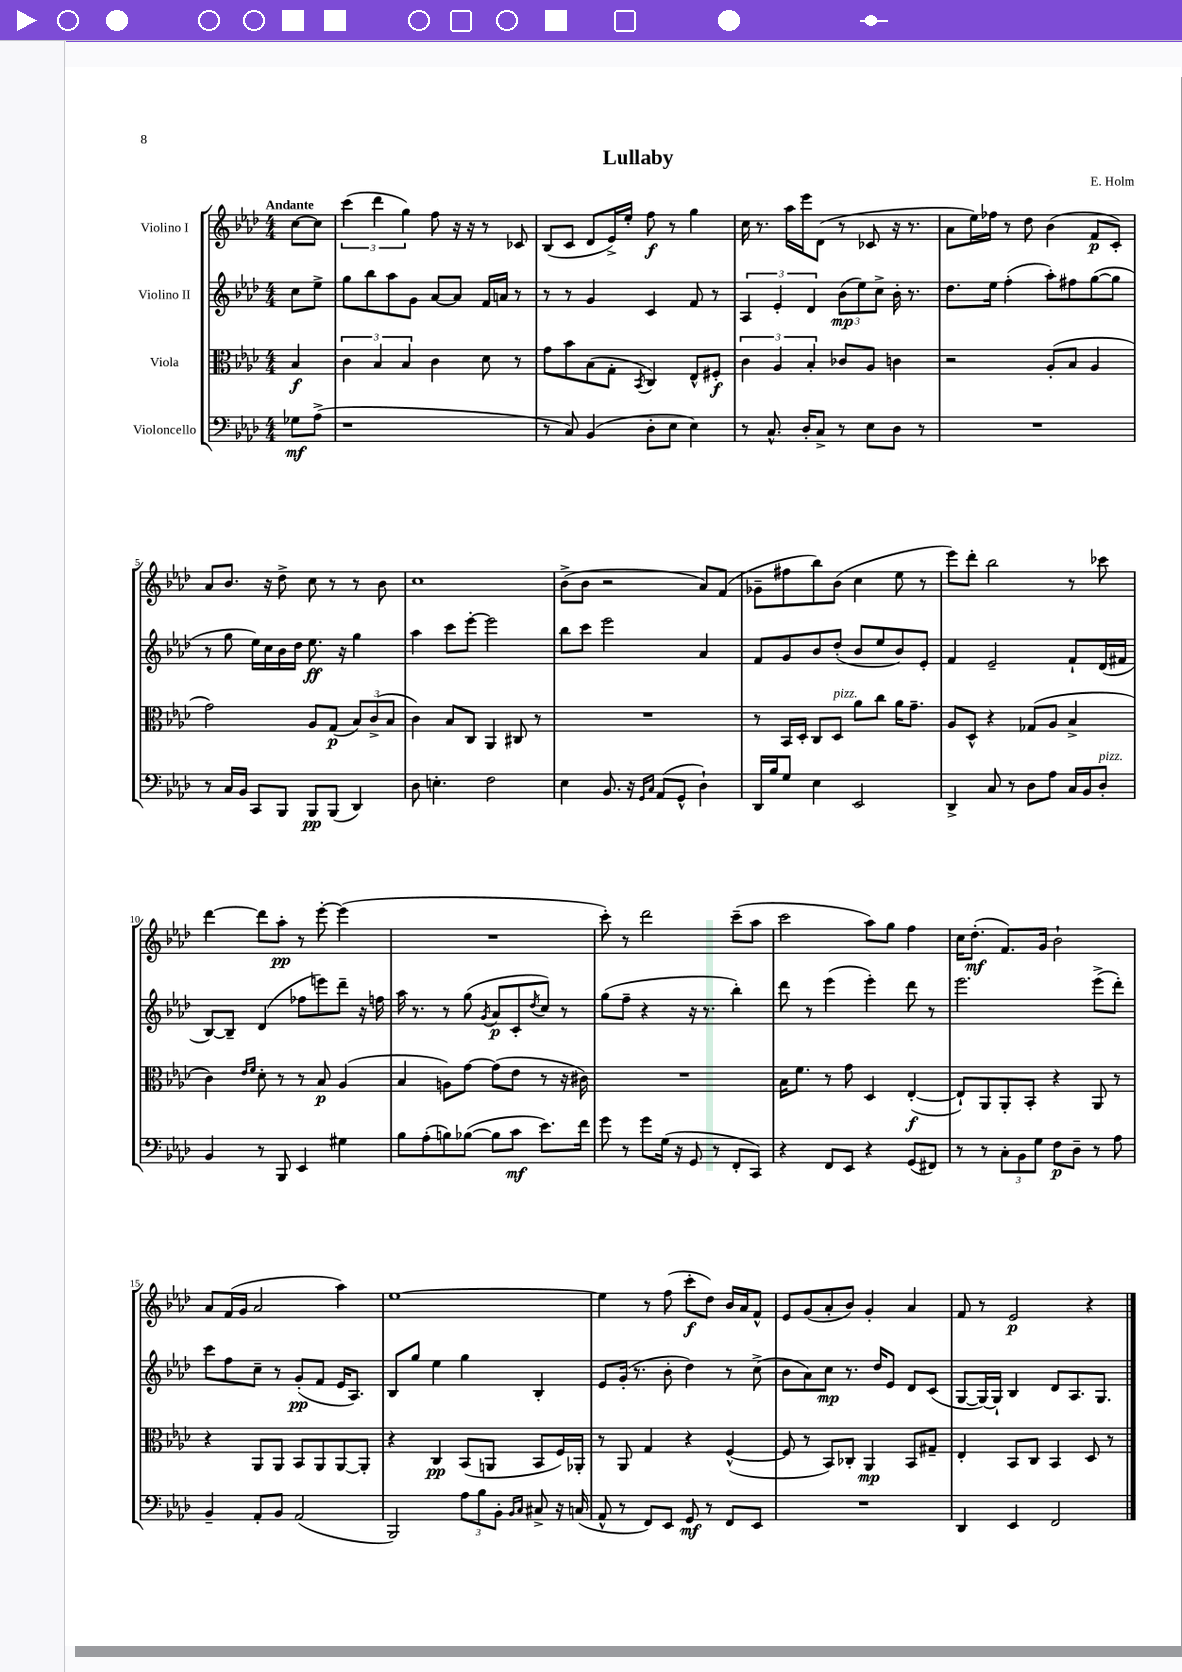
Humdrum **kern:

**kern	**kern	**kern	**kern
*staff4	*staff3	*staff2	*staff1
*clefF4	*clefC3	*clefG2	*clefG2
*k[b-e-a-d-]	*k[b-e-a-d-]	*k[b-e-a-d-]	*k[b-e-a-d-]
*M4/4	*M4/4	*M4/4	*M4/4
8G-\L	4B-/	8cc\L	[8cc\L
(8A-^\J	.	8ee-^\J	8cc\]J
=	=	=	=
1r	6c\	8gg\L	(6ccc\
.	.	8bb-\	.
.	6B-/	.	6ddd-\
.	.	8aa-\	.
.	6B-/	.	6gg\)
.	.	8g\J	.
.	4c\	[8a-/L	8ff\
.	.	8a-/]J	16r
.	.	.	16r
.	8d-\	16f/LL	8r
.	.	16a/JJ	.
.	8r	8r	8c-/
=	=	=	=
8r	8g\L	8r	(8B-/L
8C/)	8b-\	8r	8c/J
(4BB-/	(8B-\	4g/	8d-/L
.	8G'\J	.	16e-^/L)
.	.	.	16ee-'/JJ
.	8qBB-/	.	.
8D-'\L	4C/)	4c/	8ff\
8E-\J	.	.	8r
4E-\)	8E-^^/L	8f/	4gg\
.	8F#'/J	8r	.
=	=	=	=
8r	6c\	6A-/	16cc\
.	.	.	8.r
8.C^^/	.	.	.
.	6A-/	6e-'/	.
.	.	.	16aa-\LL
16D-'/LK	.	.	16eee-\J
.	6B-'/	6d-/	.
8C^/J	.	.	(8d-\J
8r	8c-/L	(12b-\L	8r
.	.	12ee-\)	.
8E-\L	8A-/J	.	8c-/
.	.	12cc^\J	.
8D-\J	4c\	16b-'\	16r
.	.	8.r	8.r
8r	.	.	.
=	=	=	=
1r	2r	8.dd-\L	8a-\L
.	.	.	16ee-\L)
.	.	16ee-\Jk	16ff-\JJ
.	.	(4ff'\	8r
.	.	.	8dd-\
.	(8A-'/L	8aa-'\L)	(4b-\
.	8B-/J	8ff#\	.
.	4A-/	([8gg\	8f/L
.	.	8gg\]J	8c'/J)
=	=	=	=
8r	2g\)	8r	8a-/L
16C/LL	.	8gg\	8.b-/J
16BB-/JJ	.	.	.
8CC/L	.	16ee-\LL)	.
.	.	16cc\	16r
8BBB-/J	.	16b-\	8dd-^\
.	.	16dd-\JJ	.
8BBB-/L	8A-/L	8.ee-\	8cc\
(8BBB-/J	(8G/J	.	8r
.	.	16r	.
4DD-/)	12B-/L)	4gg\	8r
.	(12c^/	.	.
.	.	.	8b-\
.	12B-/J	.	.
=	=	=	=
8D-\	4c\)	4aa-\	1cc
4.E'\	.	.	.
.	8B-/L	8ccc\L	.
.	8C/J	[8eee-'\J	.
2F\	4AA-/	2eee-\]	.
.	8C#/	.	.
.	8r	.	.
=	=	=	=
4E-\	1r	8bb-\L	(8b-^\L
.	.	8ccc\J	8b-\J
8.BB-/	.	2eee-\	2r
16r	.	.	.
16qqGG/LL	.	.	.
16qqC/JJ	.	.	.
(8AA-/L	.	.	.
8GG^^/J	.	.	.
4D-`\)	.	4a-/	8a-/L)
.	.	.	(8f/J
=	=	=	=
16DD-/LL	8r	8f/L	8g-~\L
16B-/J	.	.	.
8G/J	16BB-/LL	8g/	8ff#\
.	16D-'/JJ	.	.
4E-\	8C/L	8b-/	8bb-\)
.	8D-/J	(8dd-'/J	(8b-\J
2EE-/	8a-\L	8b-/L	4cc\
.	8cc\J	8ee-/	.
.	16a-\LK	8b-/)	8ee-\
.	8.g~\J	.	.
.	.	8e-'/J	8r
=	=	=	=
4DD-^/	8A-/L	4f/	8eee-\L)
.	8D-^^/J	.	8ddd-'\J
8C/	4r	2e-~/	2bb-\
8r	.	.	.
8D-\L	(8G-/L	.	.
8A-\J	8A-/J	.	.
16C/LL	4B-^/	8f`/L	8r
16BB-/J	.	.	.
8D-'/J	.	(16d-/L	8ccc-\
.	.	16f#/JJ	.
=	=	=	=
4BB-/	4c\)	[8B-/L)	[4ddd-\
.	.	8B-~/]J	.
.	16qqe-/LL	.	.
.	16qqf/JJ	.	.
8r	8d-'\	(4d-/	8ddd-\]L
8BBB-/	8r	.	8aa-'\J
4EE-/	8r	8ff-\L	8r
.	8B-/	8eee\)	[8eee-'\
4G#\	(4A-/	8ddd-~\J	(4eee-\]
.	.	16r	.
.	.	16ff\	.
=	=	=	=
8B-\L	4B-/	16aa-\	1r
.	.	8.r	.
(8A-'\	.	.	.
8B\)	8A\L)	8r	.
([8B-\J	[8g\J	(8gg\	.
.	.	8qg/	.
8B-\]L	(8g\]L	8a-/L	.
8c\J	8e-\J	8c'/	.
.	.	8qdd-/	.
8.e-\L)	8r	8cc/J)	.
.	16r	8r	.
16f\Jk	16c#\)	.	.
=	=	=	=
8g\	1r	(8gg\L	8ccc'\)
8r	.	8ff~\J	8r
8g\L	.	4r	2ddd-\
(16G\Jk	.	.	.
16r	.	.	.
8GG/	.	16r	.
.	.	8.r	.
8r	.	.	.
8FF'/L	.	4bb-'\)	(8ccc~\L
8CC/J)	.	.	8aa-\J
=	=	=	=
4r	16B-\LK	8ddd-\	2ccc\
.	8.f\J	.	.
.	.	8r	.
8FF/L	8r	(4eee-\	.
8EE-/J	8g\	.	.
4r	4D-/	4eee-'\)	8aa-\L)
.	.	.	8gg\J
(8GG/L	([4E-'/	8ddd-\	4ff\
8FF#/J)	.	8r	.
=	=	=	=
8r	8E-`/]L)	2.eee-\	16cc\LK
.	.	.	(8.dd-'\J
8r	8AA-/	.	.
12C'\L	8AA-'/	.	8.f/L)
12BB-\	.	.	.
.	8BB-'/J	.	.
12G\J	.	.	.
.	.	.	16g/Jk
8F\L	4r	.	2b-`\
8D-~\J	.	.	.
8r	8AA-/	(8eee-^\L	.
8A-\	8r	8ddd-'\J)	.
=	=	=	=
4BB-~/	4r	8ccc\L	8a-/L
.	.	8ff\	(16f/L
.	.	.	16g/JJ
8AA-'/L	8AA-/L	8cc~\J	2a-/
8BB-/J	8AA-/J	8r	.
(2AA-/	8BB-/L	(8g'/L	.
.	8AA-/	8f/J	.
.	[8AA-/	16e-/LK	4aa-\)
.	.	8.A-/J)	.
.	8AA-'/]J	.	.
=	=	=	=
2BBB-/)	4r	8B-/L	[1ee-
.	.	8gg/J	.
.	4C/	4ee-\	.
12A-\L	(8BB-/L	4gg\	.
12B-\	.	.	.
.	8AA/J	.	.
12BB-'\J	.	.	.
16qqBB-/LL	.	.	.
16qqC/JJ	.	.	.
8C#^/	8BB-/L	4B-'/	.
16r	16F/L)	.	.
(16C/	16AA-'/JJ	.	.
=	=	=	=
8AA-^^/	8r	8e-/L	4ee-\]
8r	8AA-/	(16g'/Jk	.
.	.	8.r	.
8FF/L)	4G/	.	8r
8EE-/J	.	8b-'\	(8ff\
8GG/	4r	4dd-\)	8ccc'\L
8r	.	.	8dd-\J)
8FF/L	([4F^^/	8r	16b-/LL
.	.	.	16a-/J
8EE-/J	.	(8cc^\	8f^^/J
=	=	=	=
1r	8F/]	8b-\L	8e-/L
.	8r	8a-\)	(8g/
.	8BB-/L)	8cc\J	8a-'/
.	8C-'/J	8.r	8b-/J)
.	4AA-/	.	4g'/
.	.	16dd-/LK	.
.	.	8e-/J	.
.	8BB-/L	8d-/L	4a-/
.	8G#~/J	(8c/J	.
=	=	=	=
4DD-/	4E-'/	[8G/L	8f/
.	.	16G/_L)	8r
.	.	16G`/]JJ	.
4EE-/	8BB-/L	4B-/	2e-/
.	8C/J	.	.
2FF/	4BB-/	8d-/L	.
.	.	8.A-/	.
.	8D-/	.	4r
.	.	8.G/J	.
.	8r	.	.
==	==	==	==
*-	*-	*-	*-
